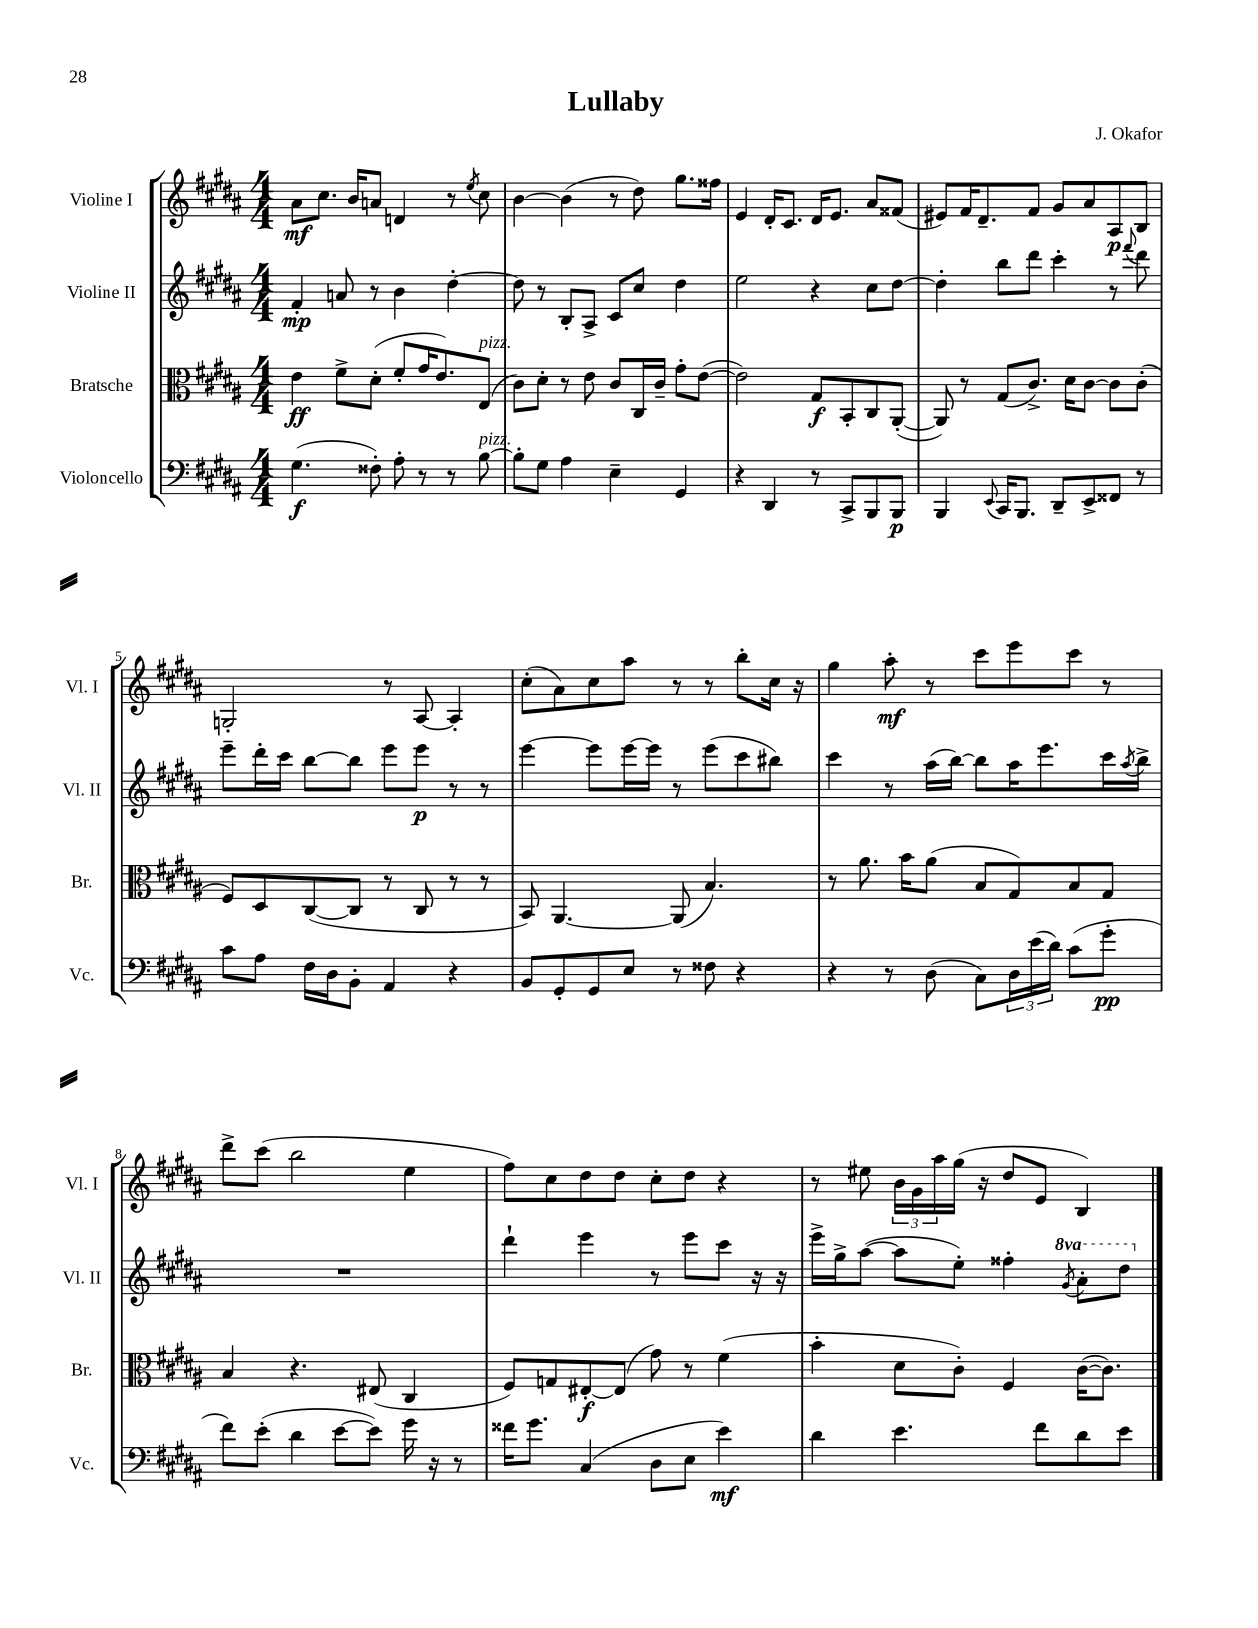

**kern	**kern	**kern	**kern
*staff4	*staff3	*staff2	*staff1
*clefF4	*clefC3	*clefG2	*clefG2
*k[f#c#g#d#a#]	*k[f#c#g#d#a#]	*k[f#c#g#d#a#]	*k[f#c#g#d#a#]
*M4/4	*M4/4	*M4/4	*M4/4
(4.G#	4e	4f#'	8a#
.	.	.	8.cc#
.	8f#^	8a	.
.	.	.	16b
8F##')	(8d#'	8r	8a
8A#'	8f#'	4b	4d
8r	16g#	.	.
.	8.e)	.	.
8r	.	[4dd#'	8r
.	.	.	8qee
[8B	(8E	.	8cc#
=	=	=	=
8B']	8c#)	8dd#]	[4b
8G#	8d#'	8r	.
4A#	8r	8B'	(4b]
.	8e	8A#^	.
4E~	8c#	8c#	8r
.	16C#	8cc#	8dd#)
.	16c#~	.	.
4GG#	8g#'	4dd#	8.gg#
.	([8e	.	.
.	.	.	16ff##
=	=	=	=
4r	2e])	2ee	4e
4DD#	.	.	16d#'
.	.	.	8.c#
8r	8G#	4r	16d#
.	.	.	8.e
8CC#^	8BB'	.	.
8BBB	8C#	8cc#	8a#
8BBB	([8AA#'	[8dd#	(8f##
=	=	=	=
4BBB	8AA#])	4dd#']	8e#)
.	8r	.	16f#
.	.	.	8.d#~
8qqEE	.	.	.
16CC#	(8G#	8bb	.
8.BBB	.	.	.
.	8.c#^)	8ddd#	8f#
8DD#~	.	4ccc#'	8g#
.	16d#	.	.
8EE^	[8c#	.	8a#
8FF##	8c#]	8r	8A#
.	.	8qqfff#	.
8r	(8c#'	8ddd#	8B
=	=	=	=
8c#	8F#)	8eee~	2G'
8A#	8D#	16ddd#'	.
.	.	16ccc#	.
16F#	([8C#	[8bb	.
16D#	.	.	.
8BB'	8C#]	8bb]	.
4AA#	8r	8eee	8r
.	8C#	8eee	[8A#
4r	8r	8r	4A#']
.	8r	8r	.
=	=	=	=
8BB	8BB)	[4eee	(8cc#'
8GG#'	[4.AA#	.	8a#)
8GG#	.	8eee]	8cc#
8E	.	[16eee	8aa#
.	.	16eee]	.
8r	(8AA#]	8r	8r
8F##	4.B)	(8eee	8r
4r	.	8ccc#	8bb'
.	.	8bb#)	16cc#
.	.	.	16r
=	=	=	=
4r	8r	4ccc#	4gg#
.	8.a#	.	.
8r	.	8r	8aa#'
.	16b	.	.
(8D#	(8a#	(16aa#	8r
.	.	[16bb)	.
8C#)	8B	8bb]	8ccc#
24D#	8G#)	16aa#	8eee
(24e	.	.	.
.	.	8.eee	.
24d#)	.	.	.
(8c#	8B	.	8ccc#
8g#'	8G#	16ccc#	8r
.	.	8qaa#	.
.	.	16bb^	.
=	=	=	=
8f#)	4B	1r	8ddd#^
(8e'	.	.	(8ccc#
4d#	4.r	.	2bb
[8e	.	.	.
8e])	(8E#	.	.
16g#	4C#	.	4ee
16r	.	.	.
8r	.	.	.
=	=	=	=
16f##	8F#)	4ddd#`	8ff#)
8.g#	.	.	.
.	8G	.	8cc#
(4C#	[8E#'	4eee	8dd#
.	(8E#]	.	8dd#
8D#	8g#)	8r	8cc#'
8E	8r	8eee	8dd#
4e)	(4f#	8ccc#	4r
.	.	16r	.
.	.	16r	.
=	=	=	=
4d#	4b'	16eee^	8r
.	.	16gg#^	.
.	.	([8aa#	8ee#
4.e	8d#	8aa#]	24b
.	.	.	24g#
.	.	.	24aa#
.	8c#')	8ee')	(16gg#
.	.	.	16r
.	4F#	4ff##'	8dd#
8f#	.	.	8e
.	.	8qgg#	.
8d#	([16c#	8aa#'	4B)
.	8.c#])	.	.
8e	.	8ddd#	.
==	==	==	==
*-	*-	*-	*-
